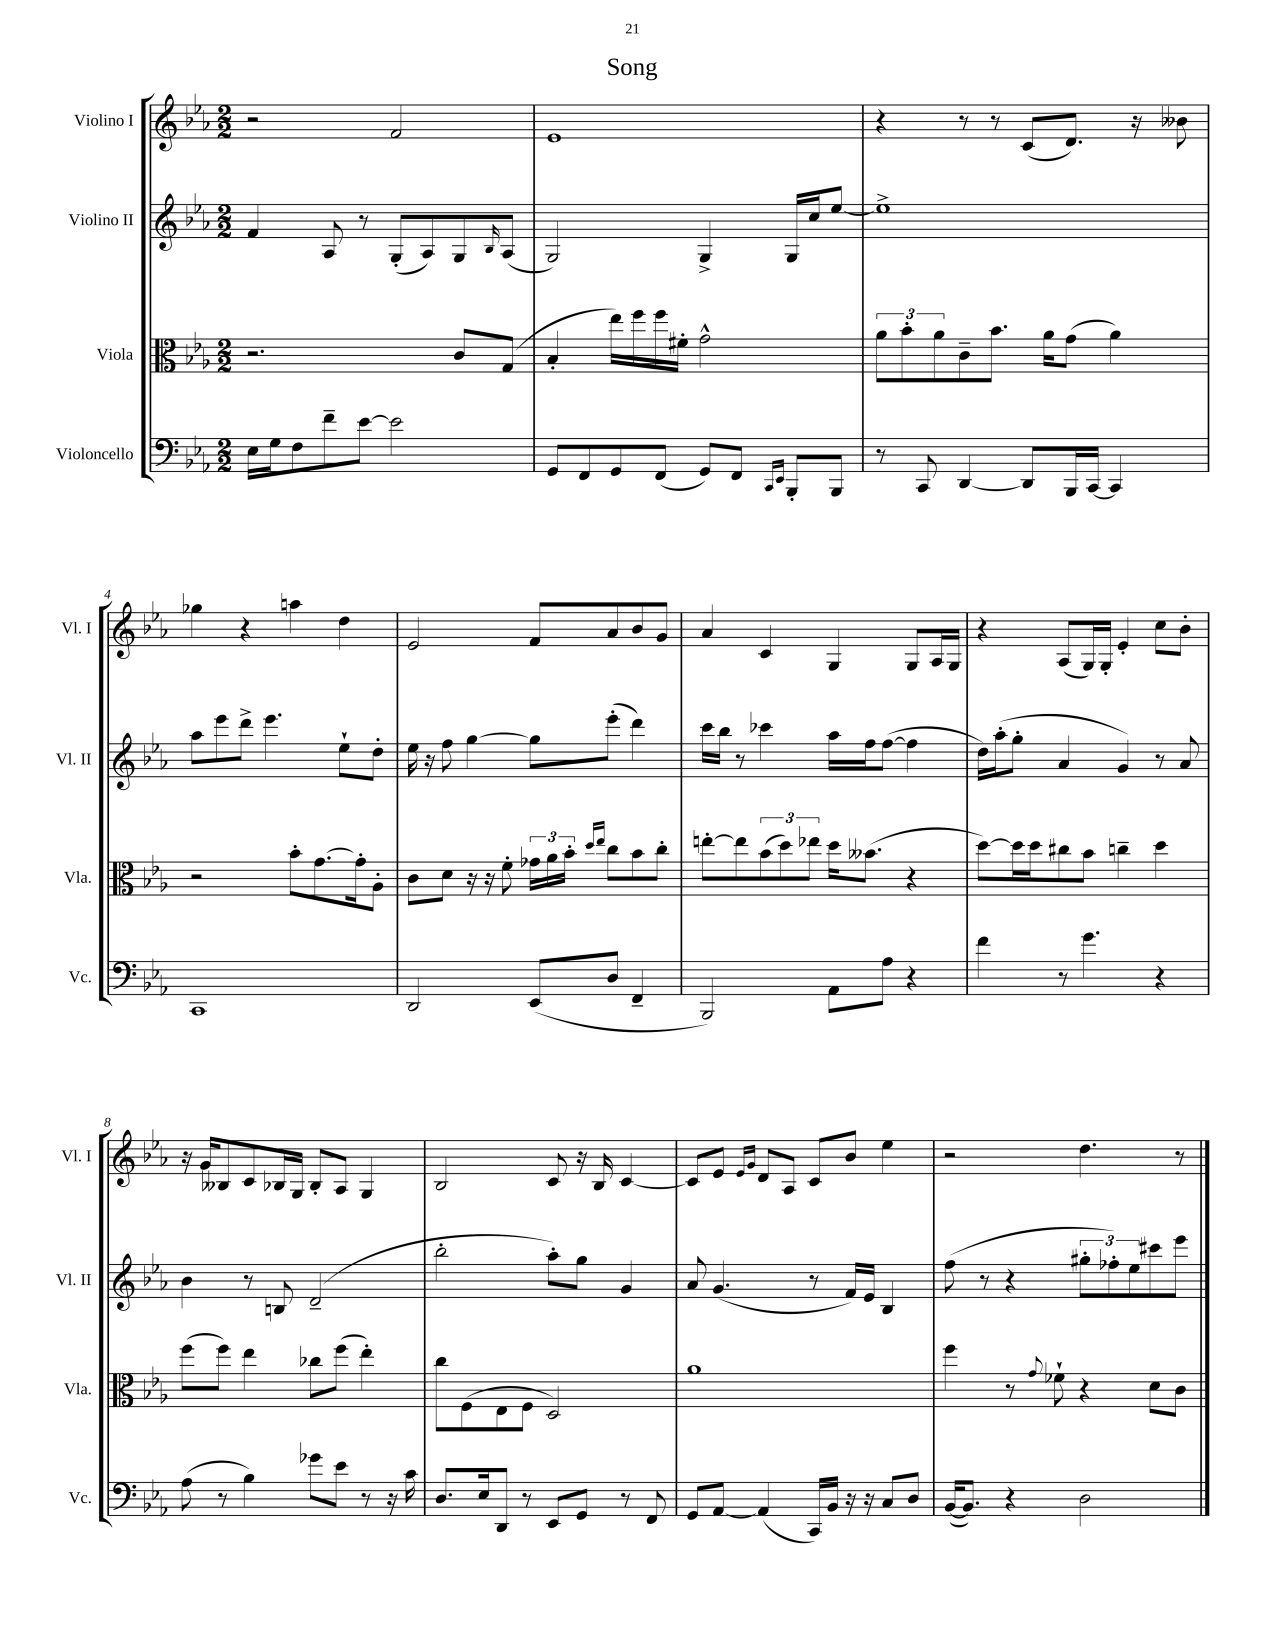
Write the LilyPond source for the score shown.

\header { title = "Song" }
<<
\new StaffGroup <<
\new Staff = "s0" \with { instrumentName = "Violino I" shortInstrumentName = "Vl. I" } {
    \clef treble \key ees \major \numericTimeSignature \time 2/2
    r2 f'2 |
    ees'1 |
    r4 r8 r8 c'8( d'8.) r16 beses'8 |
    ges''4 r4 a''4 d''4 |
    ees'2 f'8 aes'8 bes'8 g'8 |
    aes'4 c'4 g4 g8 aes16 g16 |
    r4 aes8( g16) g16-. ees'4-. c''8 bes'8-. |
    r16 g'16 beses8 c'8 bes16 g16 bes8-. aes8 g4 |
    bes2 c'8 r16 bes16 c'4~ |
    c'8 ees'8 \grace { ees'16 g'16 } d'8 aes8 c'8 bes'8 ees''4 |
    r2 d''4. r8 \bar "|." |
}
\new Staff = "s1" \with { instrumentName = "Violino II" shortInstrumentName = "Vl. II" } {
    \clef treble \key ees \major \numericTimeSignature \time 2/2
    f'4 aes8 r8 g8-.( aes8) g8 \grace { bes16 } aes8( |
    g2) g4-> g16 c''16 ees''8~ |
    ees''1-> |
    aes''8 ees'''8 d'''8-> ees'''4. ees''8-! d''8-. |
    ees''16 r16 f''8 g''4~ g''8 ees'''8-.( d'''4) |
    c'''16 bes''16 r8 ces'''4 aes''16 f''16 f''8~( f''4 |
    d''16) aes''16-.( g''8-. aes'4 g'4) r8 aes'8 |
    bes'4 r8 b8 d'2--( |
    bes''2-. aes''8-.) g''8 g'4 |
    aes'8 g'4.( r8 f'16) ees'16 bes4 |
    f''8( r8 r4 \tuplet 3/2 { gis''8-. fes''8-.) ees''8 } cis'''8 ees'''8 \bar "|." |
}
\new Staff = "s2" \with { instrumentName = "Viola" shortInstrumentName = "Vla." } {
    \clef alto \key ees \major \numericTimeSignature \time 2/2
    r2. c'8 g8( |
    bes4-. ees''16) f''16 f''16 fis'16-. g'2-^ |
    \tuplet 3/2 { aes'8 bes'8-. aes'8 } c'8-- bes'8. aes'16 g'8( aes'4) |
    r2 bes'8-. g'8.~ g'16-. aes8-. |
    c'8 d'8 r16 r16 f'8-. \tuplet 3/2 { ges'16 aes'16 bes'16-. } \grace { d''16 ees''16 } c''8 bes'8 c''8-. |
    e''8~-. e''8 \tuplet 3/2 { bes'8( d''8) ees''8 } d''16 beses'8.( r4 |
    d''8~) d''16 d''16 cis''8 bes'8 c''4-- d''4 |
    f''8( f''8) ees''4 ces''8 f''8( ees''4-.) |
    c''8 f8( ees8 f8 d2) |
    aes'1 |
    f''4 r8 \appoggiatura { g'8 } fes'8-! r4 d'8 c'8 \bar "|." |
}
\new Staff = "s3" \with { instrumentName = "Violoncello" shortInstrumentName = "Vc." } {
    \clef bass \key ees \major \numericTimeSignature \time 2/2
    ees16 g16 f8 f'8-- ees'8~ ees'2 |
    g,8 f,8 g,8 f,8( g,8) f,8 \grace { c,16 ees,16 } bes,,8-. bes,,8 |
    r8 c,8 d,4~ d,8 bes,,16 c,16~ c,4 |
    c,1 |
    d,2 ees,8( d8 f,4-- |
    bes,,2) aes,8 aes8 r4 |
    f'4 r8 g'4. r4 |
    aes8( r8 bes4) ges'8 ees'8 r8 r16 c'16 |
    d8. ees16 d,8 r8 ees,8 g,8 r8 f,8 |
    g,8 aes,8~ aes,4( c,16) bes,16 r16 r16 c8 d8 |
    bes,16~( bes,8.) r4 d2 \bar "|." |
}
>>
>>
